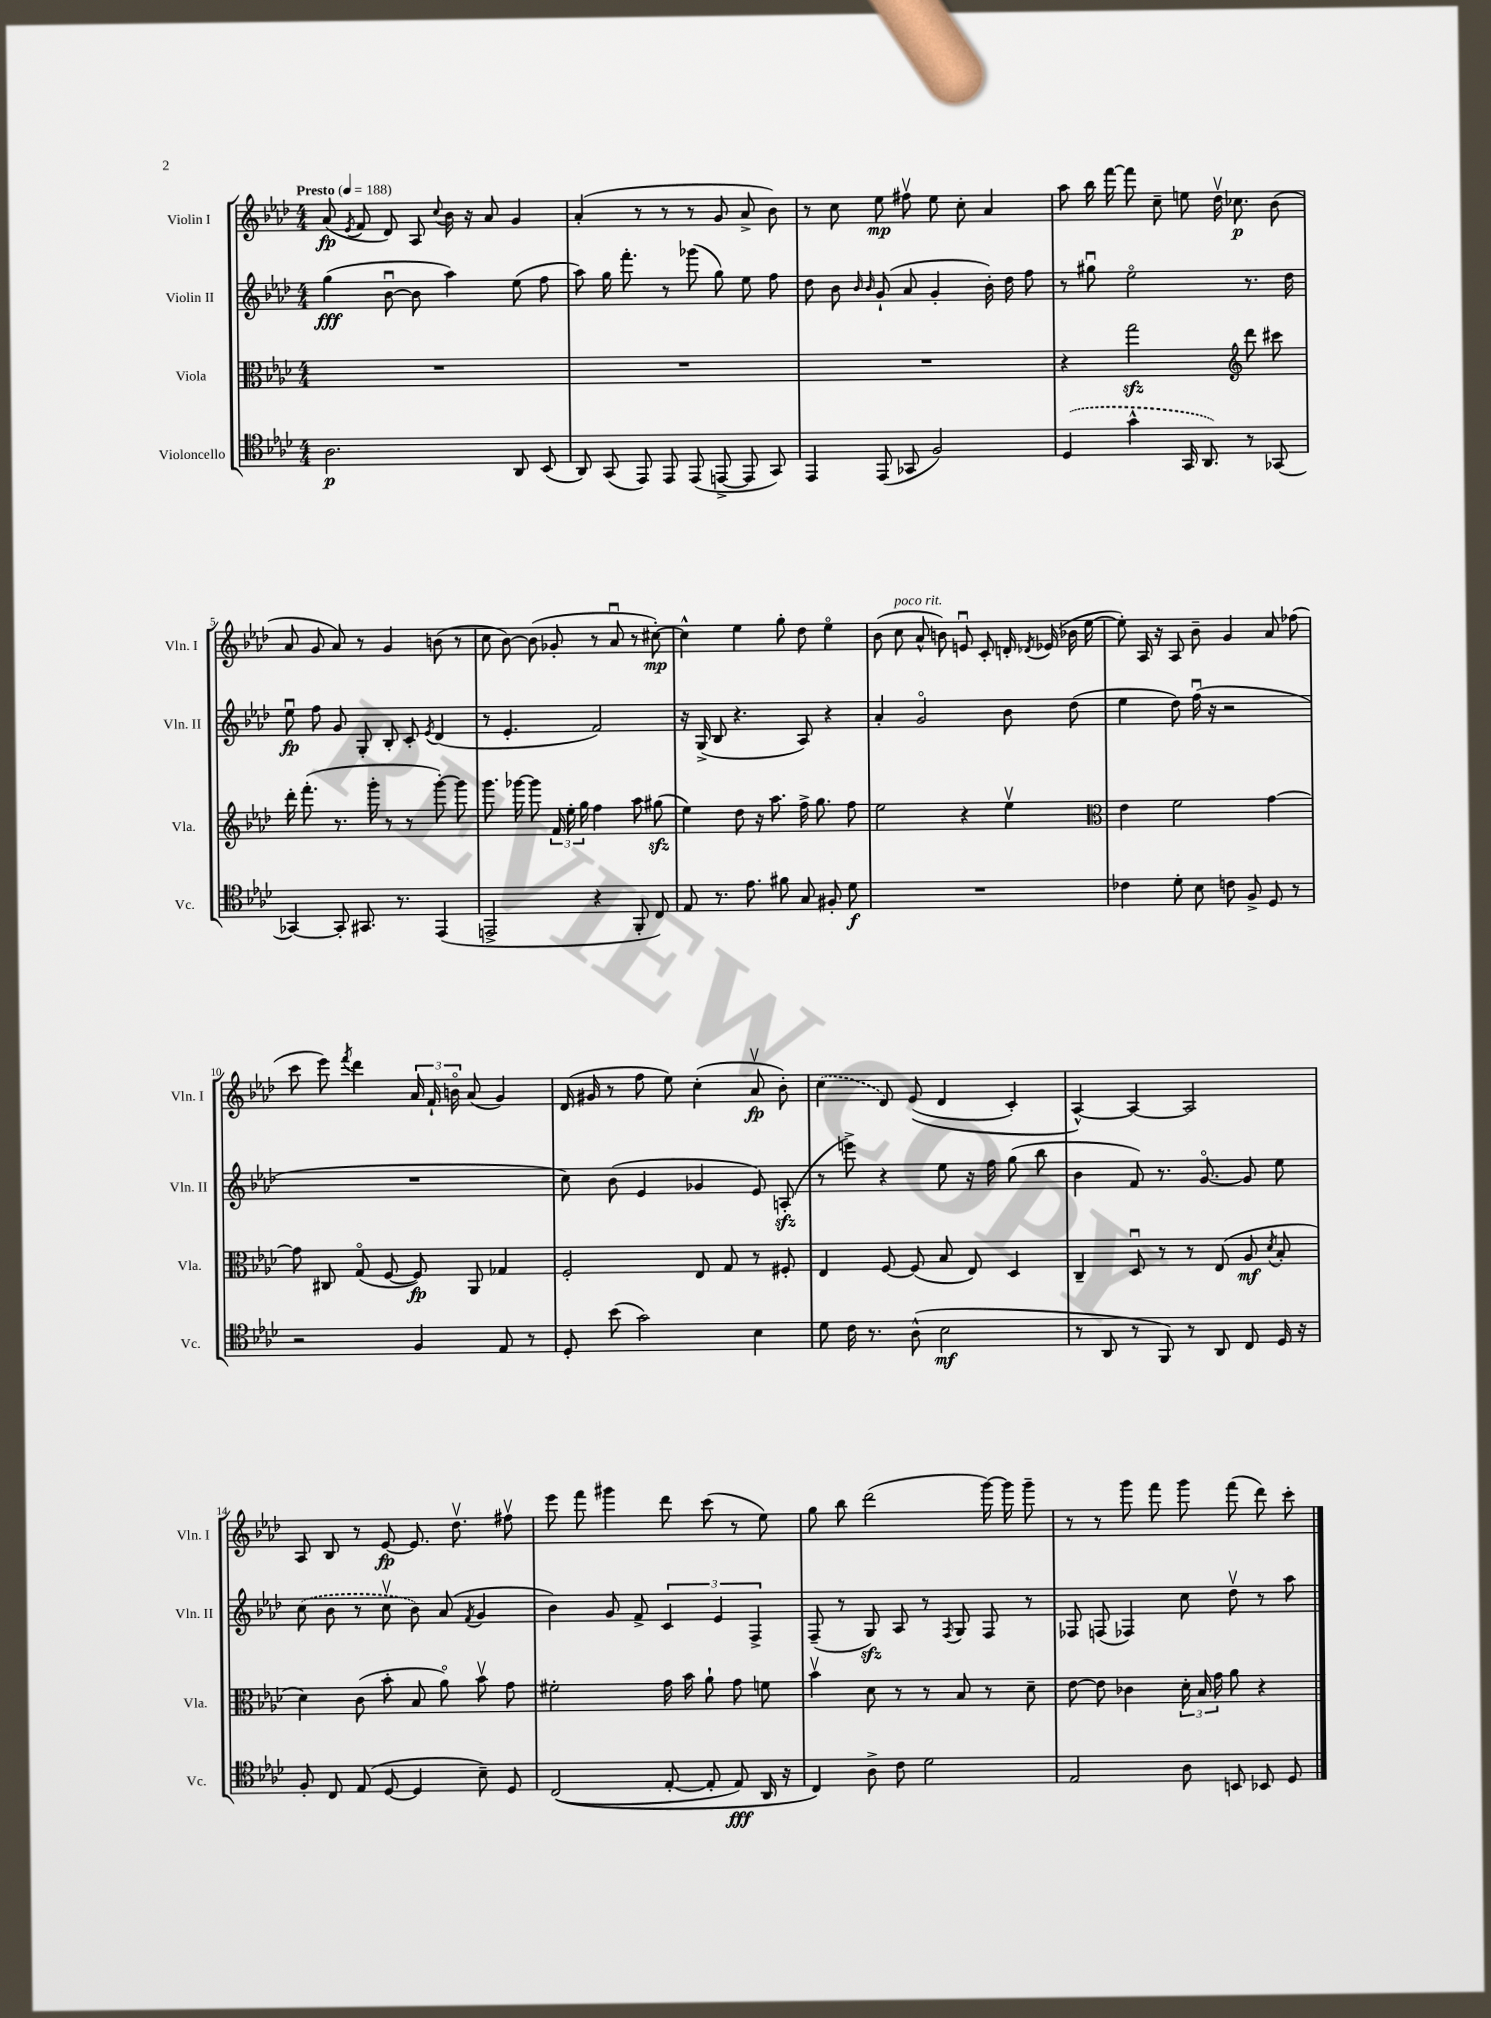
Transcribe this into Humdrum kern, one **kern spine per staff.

**kern	**kern	**kern	**kern
*staff4	*staff3	*staff2	*staff1
*clefC4	*clefC3	*clefG2	*clefG2
*k[b-e-a-d-]	*k[b-e-a-d-]	*k[b-e-a-d-]	*k[b-e-a-d-]
*M4/4	*M4/4	*M4/4	*M4/4
*MM188	*MM188	*MM188	*MM188
2.A-	1r	(4gg	(8a-
.	.	.	8qe-
.	.	.	8f
.	.	[8b-u	8d-)
.	.	8b-]	8A-
.	.	.	8qqcc
.	.	4aa-)	16b-
.	.	.	16r
.	.	.	8a-
8AA-	.	(8ee-	4g
(8BB-	.	8ff	.
=	=	=	=
8AA-)	1r	8aa-)	(4a-'
(8GG	.	16gg	.
.	.	8.fff'	.
8EE-)	.	.	8r
8EE-	.	8r	8r
(8EE-	.	(8ggg-	8r
[8EE^	.	8gg)	8g
8EE]	.	8ee-	8a-^
8GG)	.	8ff	8b-)
=	=	=	=
4EE-	1r	8dd-	8r
.	.	8b-	8cc
.	.	16qqb-	.
.	.	16qqb-	.
(8EE-	.	(8g`	8ee-
8GG-	.	8a-	8ff#v
2F)	.	4g'	8ee-
.	.	.	8cc'
.	.	16b-')	4a-
.	.	16dd-	.
.	.	8ff	.
=	=	=	=
(4D-	4r	8r	8aa-
.	.	8gg#u	16bb-
.	.	.	[16fff
4g^^	2gg	2ee-o	8fff]
.	.	.	8cc~
16GG	.	.	8ee
8.AA-)	.	.	.
.	.	.	16dd-v
.	.	.	8.cc-
*	*clefG2	*	*
8r	8ddd-	8.r	.
[8GG-	8ccc#	.	(8b-
.	.	16dd-	.
=	=	=	=
4GG-_	16ddd-'	8ee-u	8a-
.	(8.fff'	.	.
.	.	8ff	8g
8GG-']	8.r	8g	8a-)
8.GG#	.	8G'	8r
.	16ggg'	.	.
.	8r	8B-'	4g
8.r	.	.	.
.	8r	8c'	.
.	.	8qe-	.
(4EE-	[8ggg')	(4d-	(8b
.	8ggg]	.	8r
=	=	=	=
2EE^	8.ggg	8r	8cc
.	.	4.e-'	[8b-)
.	[16ggg-	.	.
.	8ggg-]	.	(8b-]
.	24f	.	8g-'
.	24ee-'	.	.
.	24gg	.	.
4r	4ff	2f)	8r
.	.	.	8a-u
8FF'	8aa-	.	8r
8C)	(8gg#	.	[8cc#')
=	=	=	=
8E-	4ee-)	16r	4cc#^^]
.	.	(16G^	.
8.r	.	8B-	.
.	8dd-	4.r	4ee-
8.e-	.	.	.
.	16r	.	.
.	8.aa-	.	.
8f#	.	.	8gg'
8G	16ff^	8A-)	8dd-
.	8.gg	.	.
8F#'	.	4r	4ee-o
8d-	8ff	.	.
=	=	=	=
1r	2ee-	4a-'	(8b-
.	.	.	8cc
.	.	2go	8a-^^
.	.	.	8b)
.	4r	.	8eu
.	.	.	8c'
.	4ee-v	8b-	16d'
.	.	.	8qd-
.	.	.	(16e-
.	.	(8dd-	16b-
.	.	.	[16ee-
=	=	=	=
*	*clefC3	*	*
4c-	4e-	4ee-	8ee-'])
.	.	.	16A-
.	.	.	16r
8d-'	2f	8dd-)	8A-
8B-	.	(16ffu	8b-~
.	.	16r	.
8c	.	2r	4g
8F^	.	.	.
8D-	[4g	.	8a-
8r	.	.	(8ff-
=	=	=	=
2r	8g]	1r	8ccc
.	8C#	.	8eee-)
.	.	.	8qfff
.	(8Go	.	4ddd-
.	[8F	.	.
4F	8F])	.	24a-
.	.	.	24f`
.	.	.	24bo
.	8AA-	.	(8a-
8E-	4G-	.	4g)
8r	.	.	.
=	=	=	=
8D-'	2F'	8cc)	(16d-
.	.	.	16g#
(8b-	.	(8b-	8r
2g)	.	4e-	8ff
.	.	.	8ee-)
.	8E-	4g-	(4cc'
.	8G	.	.
4B-	8r	8e-)	8a-v
.	8F#'	(8A'	8b-')
=	=	=	=
8d-	4E-	8r	(4cc
16c	.	8eee^)	.
8.r	.	.	.
.	[8F	4r	8d-)
(8A-^^	(8F]	.	&((8e-
2B-	8B-	8ee-	4d-
.	8E-)	16r	.
.	.	16ff	.
.	4D-	(8gg	4c')
.	.	8bb-	.
=	=	=	=
8r	4C~	4b-	[4A-^^&)
8AA-	.	.	.
8r	8D-u	8f)	4A-_
8FF)	8r	8.r	.
8r	8r	.	2A-]
.	.	[8.go	.
8AA-	(8E-	.	.
8C	8A-	8g]	.
.	8qd-	.	.
16D-	8B-'	8ee-	.
16r	.	.	.
=	=	=	=
8F'	4d-)	(8cc	8A-
8C	.	8b-	8B-
(8E-	(8c	8r	8r
[8D-	8b-'	8ccv	[8e-
4D-]	8B-	8b-)	8.e-]
.	8a-o)	(8a-	.
.	.	.	8.dd-v
.	.	8qf	.
8B-~)	8b-v	4g	.
8D-	8g	.	8ff#v
=	=	=	=
&((2C	2f#'	4b-)	8eee-
.	.	.	8fff
.	.	8g	4ggg#
.	.	8f^	.
[8E-'	16g	6c	8ddd-
.	16b-	.	.
8E-']	8a-`	.	(8ccc
.	.	6e-	.
8E-)	8g	.	8r
.	.	6F^	.
16AA-	8f	.	8ee-)
16r	.	.	.
=	=	=	=
4C&)	4b-v	(8F~	8gg
.	.	8r	8bb-
8A-^	8d-	8G)	(2ddd-
8c	8r	8A-	.
2d-	8r	8r	.
.	.	8qF	.
.	8B-	8G	.
.	8r	8F	[16ggg)
.	.	.	16ggg]
.	8d-~	8r	8ggg~
=	=	=	=
2E-	[8e-	8F-	8r
.	8e-]	(8F	8r
.	4c-	4F-)	8ggg
.	.	.	8fff
8A-	24d-'	8cc	8ggg
.	24B-	.	.
.	24g	.	.
8BB	8a-	8dd-v	(8fff
8BB-	4r	8r	8ddd-)
8D-	.	8aa-	8ccc'
==	==	==	==
*-	*-	*-	*-
